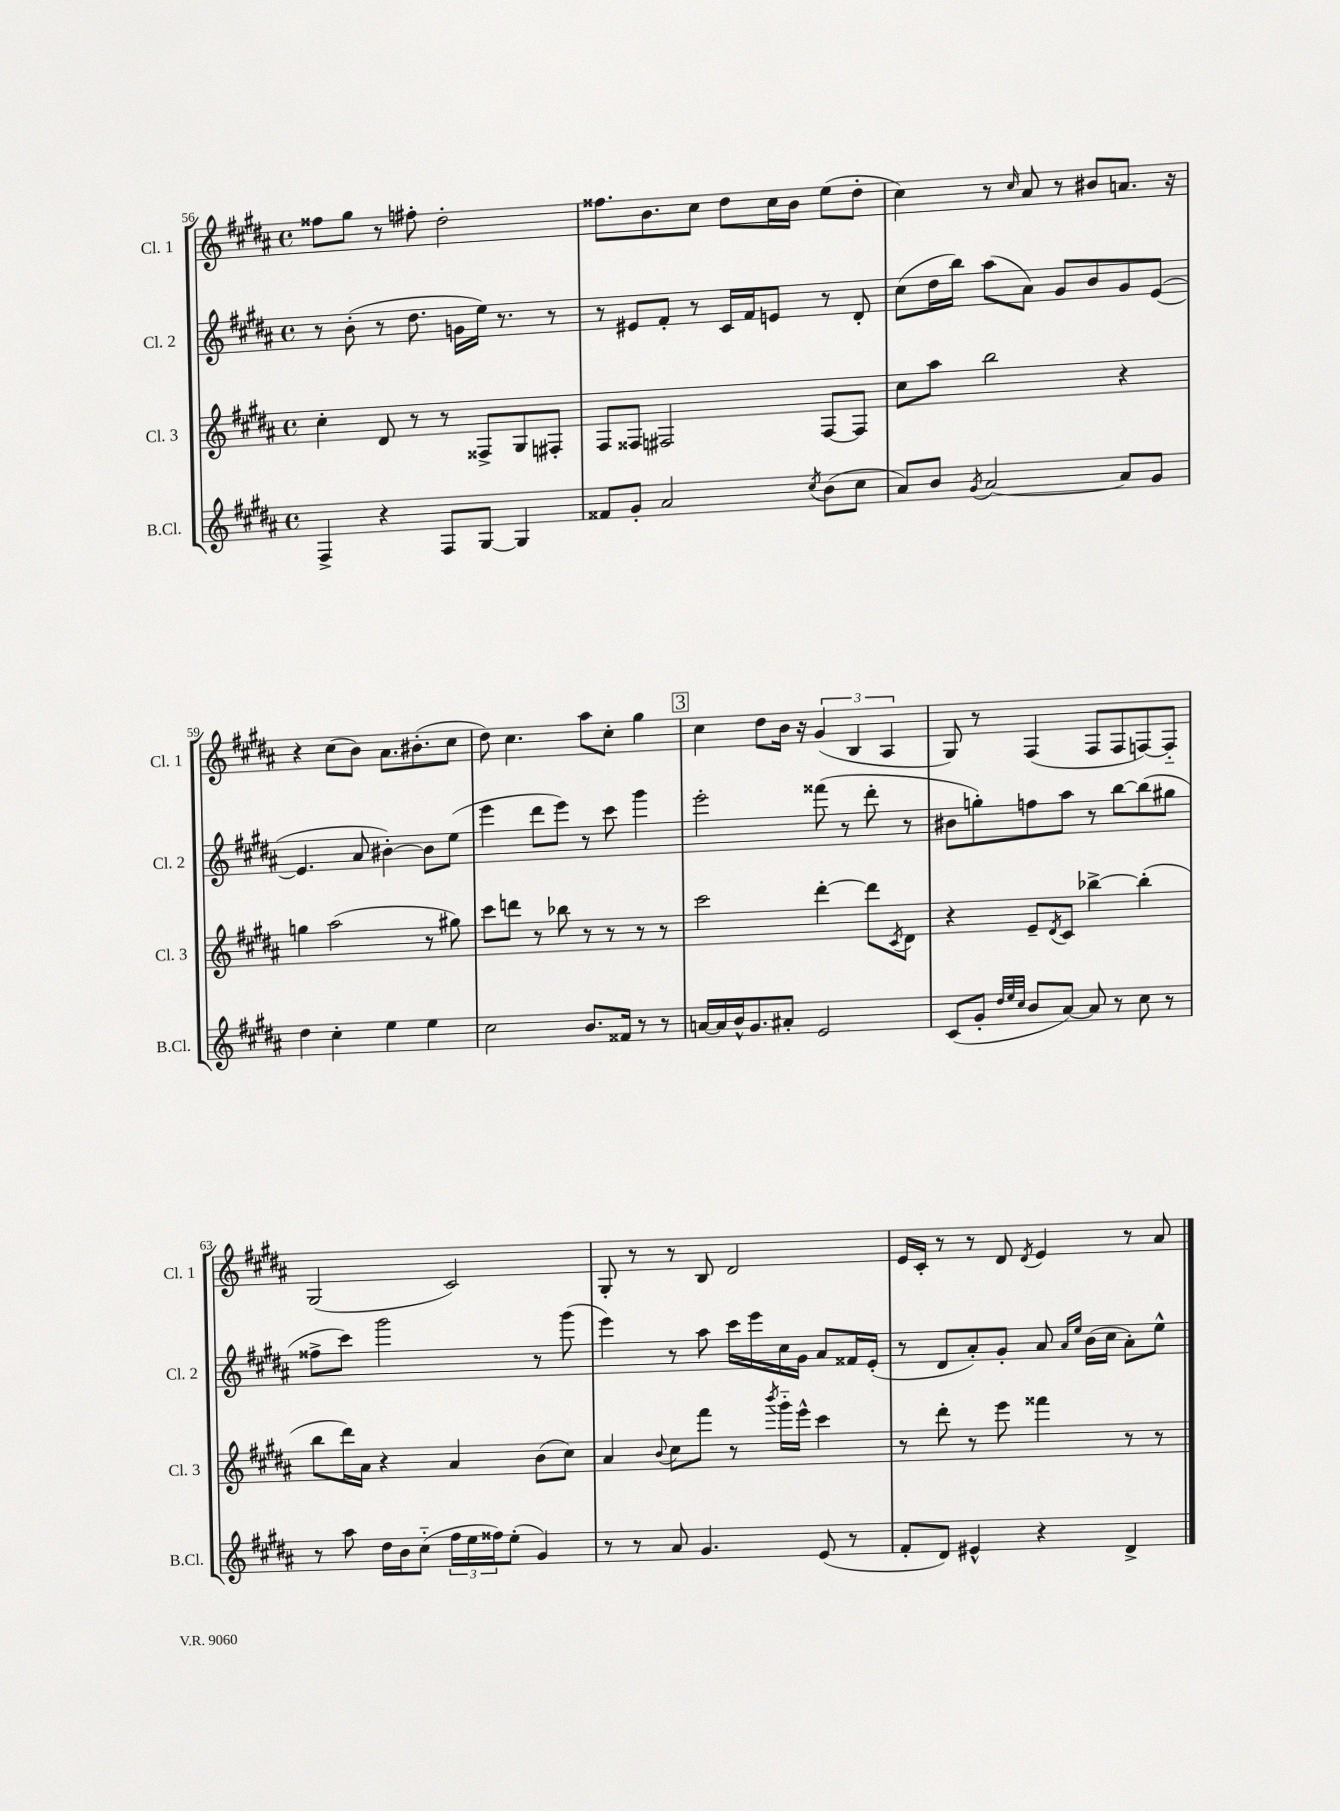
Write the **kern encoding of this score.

**kern	**kern	**kern	**kern
*part4	*part3	*part2	*part1
*staff4	*staff3	*staff2	*staff1
*I"B.Cl.	*I"Cl. 3	*I"Cl. 2	*I"Cl. 1
*I'B.Cl.	*I'Cl. 3	*I'Cl. 2	*I'Cl. 1
*clefG2	*clefG2	*clefG2	*clefG2
*k[f#c#g#d#a#]	*k[f#c#g#d#a#]	*k[f#c#g#d#a#]	*k[f#c#g#d#a#]
*M4/4	*M4/4	*M4/4	*M4/4
*met(c)	*met(c)	*met(c)	*met(c)
=56	=56	=56	=56
4F#^/	4cc#'\	8r	8ff##X\L
.	.	(8b'\	8gg#\J
4r	8d#/	8r	8r
.	8r	8.dd#\	8ff#X'\
8F#/L	8r	.	2dd#'\
.	.	16gn\LL	.
[8G#/J	8F##X^/L	16ee\JJ)	.
.	.	8.r	.
4G#/]	8G#/	.	.
.	8F#X'/J	8r	.
=57	=57	=57	=57
8f##X/L	8F#/L	8r	8.ff##X\L
8g#'/J	8F##X/J	8e#X/L	.
.	.	.	8.b\
2a#/	2F#X/	8f#'/J	.
.	.	8r	8cc#\J
.	.	16c#/LL	8dd#\L
.	.	16f#/J	.
.	.	8en/J	16cc#\L
.	.	.	16b\JJ
8qcc#/	.	.	.
(8b\L	[8F#/L	8r	(8ee\L
8cc#\J	8F#/J]	8d#'/	8dd#'\J
=58	=58	=58	=58
8a#/L)	8cc#\L	(8cc#\L	4cc#\)
8b/J	8aa#\J	16dd#\L	.
.	.	16bb\JJ)	.
8qg#/	.	.	.
[2a#/	2bb\	(8aa#\L	8r
.	.	.	16qqcc#/
.	.	8a#\J)	8a#/
.	.	8g#/L	8r
.	.	8b/	8b#X/L
8a#/L]	4r	8g#/	8.an/J
8g#/J	.	([8e/J	.
.	.	.	16r
!!LO:LB:g=z
=59	=59	=59	=59
4dd#\	4ggn\	4.e/]	4r
4cc#'\	(2aa#\	.	(8cc#\L
.	.	8a#/	8b\J)
4ee\	.	[4b#X'\)	8.a#\L
.	.	.	(8.b#X'\
4ee\	8r	8b#\L]	.
.	8gg#X\)	(8ee\J	8cc#\J
=60	=60	=60	=60
2cc#\	8ccc#\L	4eee\	8dd#\)
.	8dddn\J	.	4.cc#\
.	8r	8ddd#\L	.
.	8bb-X\	8eee\J)	.
8.b/L	8r	8r	8aa#\L
.	8r	8ccc#\	8cc#'\J
16f##X/Jk	.	.	.
8r	8r	4ggg#\	4gg#\
8r	8r	.	.
!!LO:REH:place=s1:t=3
=61	=61	=61	=61
[16an/LL	2ccc#\	2eee'\	4cc#\
16a/]	.	.	.
16b^^/J	.	.	.
8.g#/	.	.	.
.	.	.	8dd#\L
8a#X'/J	.	.	16b\Jk
.	.	.	16r
2e/	[4ddd#'\	(8fff##X\	(6g#/
.	.	8r	.
.	.	.	6B/
.	8ddd#\L]	8ddd#'\	.
.	.	.	6A#/
.	8qc#/	.	.
.	8d#\J	8r	.
=62	=62	=62	=62
(8c#/L	4r	8b#X\L	8G#/)
8g#'/J	.	8ggn'\)	8r
32qqdd#/LLL	.	.	.
32qqee/	.	.	.
32qqcc#/JJJ	.	.	.
8b/L	8e~/L	8ffn\	(4F#/
.	8qd#/	.	.
[8a#/J)	8c#/J	8aa#\J	.
8a#/]	[4bb-X^\	8r	8F#/L
8r	.	[8bb\L	8F#/
8cc#\	(4bb-'\]	(8bb\]	[8Fn/)
8r	.	8gg#X\J	8F/J]
!!LO:LB:g=z
=63	=63	=63	=63
8r	8bb\L	8ff##X^\L	(2G#/
8aa#\	16ddd#\L)	8ccc#\J)	.
.	16a#\JJ	.	.
16dd#\LL	4r	2ggg#\	.
16b\J	.	.	.
(8cc#\J	.	.	.
24ff#\LL	4a#/	.	2c#/)
24ee\	.	.	.
24ff##X\J)	.	.	.
(8ee'\J	.	.	.
4g#/)	(8b\L	8r	.
.	8cc#\J)	(8ggg#\	.
=64	=64	=64	=64
8r	4a#/	4eee\)	8G#'/
8r	.	.	8r
.	8qqb/	.	.
8a#/	8cc#\L	8r	8r
4.g#/	8fff#\J	8aa#\	8B/
.	8r	16ccc#\LL	2d#/
.	.	16eee\	.
.	8qbbb/	.	.
.	16ggg#\LL	16cc#\	.
.	16eee^^\JJ	16g#\JJ	.
(8e/	4ccc#\	8a#/L	.
8r	.	16f##X/L	.
.	.	(16e'/JJ	.
=65	=65	=65	=65
8f#'/L	8r	8r	16e/LL
.	.	.	16c#'/JJ
8d#/J)	8ddd#'\	8d#/L	8r
4e#X^^/	8r	8a#'/)	8r
.	8eee\	8g#'/J	8d#/
.	.	.	8qd#/
4r	4fff##X\	8a#/	4e/
.	.	16qqa#/LL	.
.	.	16qqee/JJ	.
.	.	(16b\LL	.
.	.	16cc#\JJ	.
4d#^/	8r	8a#'\L)	8r
.	8r	8ee^^\J	8a#/
==	==	==	==
*-	*-	*-	*-
